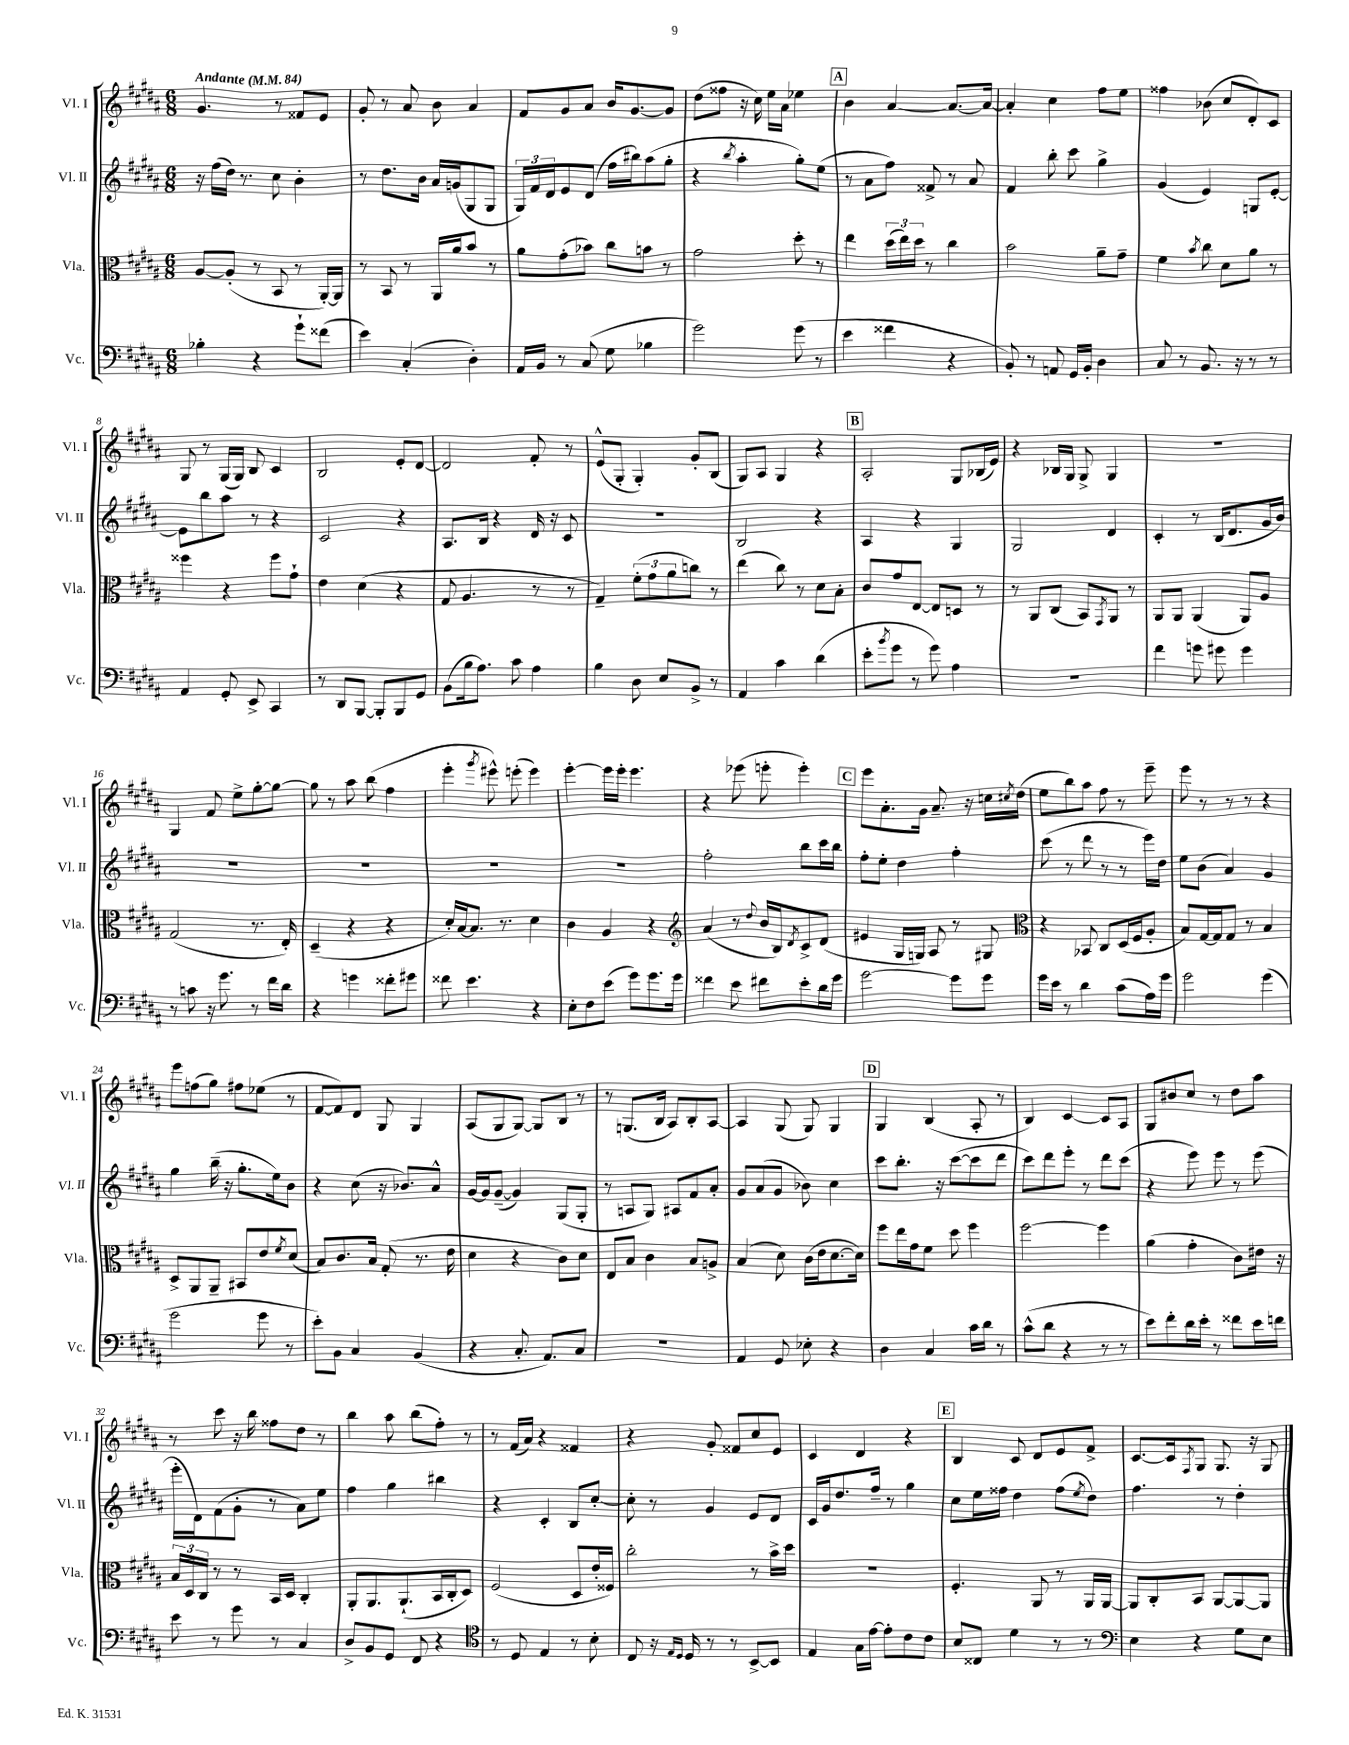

**kern	**kern	**kern	**kern
*staff4	*staff3	*staff2	*staff1
*clefF4	*clefC3	*clefG2	*clefG2
*k[f#c#g#d#a#]	*k[f#c#g#d#a#]	*k[f#c#g#d#a#]	*k[f#c#g#d#a#]
*M6/8	*M6/8	*M6/8	*M6/8
*MM84	*MM84	*MM84	*MM84
4B-'\	[8A#/L	16r	4.g#/
.	.	(16ff#\LL	.
.	(8A#'/]J	16dd#\JJ)	.
.	.	8.r	.
4r	8r	.	.
.	8BB/	8cc#\	8r
8g#`\L	8r	4b'\	8f##/L
(8f##\J	[16AA#'/LL)	.	8e/J
.	16AA#/]JJ	.	.
=	=	=	=
4e\)	8r	8r	8g#'/
.	8BB/	8.dd#\L	8r
(4C#'/	8r	.	8a#/
.	.	16b\Jk	.
.	16AA#/LL	16a#/LL	8b\
.	16a#/J	(16g/J	.
4D#'\)	8b/J	8G#/	4a#/
.	8r	8G#/J	.
=	=	=	=
16AA#/LL	8a#\L	24G#/LL)	8f#/L
.	.	24f#/	.
16BB/JJ	.	.	.
.	.	24d#/J	.
8r	(8g#'\	8e/	8g#/
(8C#/	8b-\J)	(8d#/J	8a#/J
8G#\	8cc#\L	16ff#\LL	16b/LK
.	.	16bb#\J)	[8.g#/
4B-\	8b\J	(8aa#\	.
.	8r	8gg#'\J	8g#/]J
=	=	=	=
2g#\)	2g#\	4r	(8dd#\L
.	.	.	8ff##\J
.	.	8qbb/	.
.	.	4aa#'\	16r
.	.	.	16cc#\)
.	.	.	16ee\LL
.	.	.	16a#\JJ
(8g#\	8dd#'\	8gg#'\L)	4ee-\
8r	8r	(8ee\J	.
=	=	=	=
4e\	4ee\	8r	4b\
.	.	8a#\L	.
4f##\	(24dd#\LL	8ff#\J)	[4a#/
.	24ee\)	.	.
.	24dd#\JJ	.	.
.	8r	8f##^/	.
4r	4cc#\	8r	8.a#/_L
.	.	8a#/	.
.	.	.	16a#/_Jk
=	=	=	=
8BB'/)	2b\	4f#/	4a#'/]
8r	.	.	.
8AA/	.	8bb'\	4cc#\
16GG#/LL	.	8ccc#\	.
16BB'/JJ	.	.	.
4D#\	8a#~\L	4gg#^\	8ff#\L
.	8g#~\J	.	8ee\J
=	=	=	=
8C#/	4f#\	(4g#/	4ff##\
8r	.	.	.
.	8qb/	.	.
8.BB/	8cc#\	4e/)	(8b-\
.	8d#\L	.	8cc#/L
16r	.	.	.
8r	8a#\J	8G/L	8d#'/)
8r	8r	[8e'/J	8c#/J
=	=	=	=
4AA#/	4ff##\	8e\]L	8G#/
.	.	8bb\	8r
8GG#'/	4r	8aa#\J	(16G#/LL
.	.	.	16G#/JJ)
8EE^/	.	8r	8B/
4CC#/	8ff##\L	4r	4c#/
.	8g#`\J	.	.
=	=	=	=
8r	4e\	2c#/	2B/
8DD#/L	.	.	.
[8BBB/J	(4d#\	.	.
8BBB'/]L	.	.	.
8BBB/	4r	4r	8e'/L
8GG#/J	.	.	[8d#/J
=	=	=	=
(8BB\L	8G#/	8.A#/L	2d#/]
16B\k	4.A#/	.	.
8.A#\J)	.	16B/Jk	.
.	.	4r	.
8c#\	.	.	.
4A#\	8r	16d#/	8f#'/
.	.	16r	.
.	8r	8c#/	8r
=	=	=	=
4B\	4G#~/)	2.r	(8e^^/L
.	.	.	8G#'/J
8D#\	(12f#'\L	.	4G#'/)
.	12g#\	.	.
8E/L	.	.	.
.	12a#\	.	.
8BB^/J	8cc\J)	.	8g#'/L
8r	8r	.	(8B/J
=	=	=	=
4AA#/	(4ee\	2B/	8G#/L)
.	.	.	8A#/J
4c#\	8cc#\)	.	4G#/
.	8r	.	.
(4d#\	8d#\L	4r	4r
.	8B'\J	.	.
=	=	=	=
8e'\L	8c#/L	4A#/	2A#'/
8qb/	.	.	.
8g#\J	8g#/	.	.
8r	[8E/J	4r	.
8g#\)	8E/]L	.	.
4A#\	8D/J	4G#/	8G#/L
.	8r	.	(16B-/L
.	.	.	16e/JJ)
=	=	=	=
2.r	8r	2G#/	4r
.	8AA#/L	.	.
.	(8C#/J	.	16B-/LL
.	.	.	16G#/JJ
.	8BB/L)	.	8G#^/
.	8qGG#/	.	.
.	8AA#/J	4d#/	4G#/
.	8r	.	.
=	=	=	=
4f#\	8AA#/L	4c#'/	2.r
.	8AA#/J	.	.
8g\	(4AA#/	8r	.
8g#\	.	(16B/LK	.
.	.	8.d#/	.
4g#\	8AA#/L)	.	.
.	8A#/J	16g#/L	.
.	.	16b/JJ)	.
=	=	=	=
8r	(2G#/	2.r	4G#/
8c\	.	.	.
16r	.	.	8f#/
8.g#\	.	.	.
.	.	.	8ee^\L
8r	8.r	.	[8gg#'\
16f#\LL	.	.	8gg#\_J
16d#\JJ	16E'/)	.	.
=	=	=	=
4r	(4D#~/	2.r	8gg#\]
.	.	.	8r
4g\	4r	.	8aa#\
.	.	.	(8bb\
8f##'\L	4r	.	4ff#\
8g#\J	.	.	.
=	=	=	=
8f##\	16d#'/LL)	2.r	4eee'\
.	[16B/J	.	.
4.e\	8.B/]J	.	.
.	.	.	8qggg#/
.	.	.	8eee#^^\)
.	8.r	.	.
.	.	.	(8eee'\
4r	4d#\	.	4eee\)
=	=	=	=
8E'\L	4c#\	2.r	[4eee'\
8F#\	.	.	.
(8e\J	4A#/	.	16eee\]LL
.	.	.	16eee'\JJ
8g#\L)	.	.	4.eee\
8.g#\	4r	.	.
16g#\Jk	.	.	.
=	=	=	=
*	*clefG2	*	*
4f##\	(4a#/	2ff#'\	4r
8e\	8r	.	(8eee-\
.	8qqdd#/	.	.
8f#\L	16b/LL	.	8eee'\
.	16B/J)	.	.
.	8qd#/	.	.
8e'\	8c#^/	8bb\L	4eee'\)
16d#\L	(8d#/J	16ccc#\L	.
16g#\JJ	.	16bb\JJ	.
=	=	=	=
[2g#\	4e#/	8ff#'\L	8eee\L
.	.	8ee'\J	8.a#'\
.	16G#/LL	4dd#\	.
.	16G/JJ)	.	16g#\Jk
.	8A#/	.	8.a#~/
8g#\]L	8r	4ff#'\	.
.	.	.	16r
8g#\J	8G#/	.	16cc\LL
.	.	.	8qcc#/
.	.	.	(16dd#\JJ
=	=	=	=
*	*clefC3	*	*
16g#\LL	4r	(8ccc#\	8ee\L
16e\JJ	.	.	.
8r	.	8r	8bb\)
4d#\	8BB-/	8ddd#\	8aa#\J
.	8C#/L	8r	8ff#\
(8c#\L	(16D#/L	8r	8r
.	16F#/J	.	.
16A#\L)	8A#'/J	16eee\LL)	8eee~\
16g#\JJ	.	16dd#\JJ	.
=	=	=	=
2g#\	8B/L)	8ee\L	8eee\
.	[16G#/L	(8b\J	8r
.	16G#/]J	.	.
.	8G#/J	4a#/)	8r
.	8r	.	8r
(4g#\	4B/	4g#/	4r
=	=	=	=
2g#\	8D#^/L	4gg#\	8eee\L
.	8AA#/	.	(8ff\
.	8AA#~/J	(16bb~\	8gg#\J)
.	.	16r	.
.	8BB#/L	8.gg#'\L	8ff#\L
8g#\	8e/	.	(8ee-\J
.	.	16ee\k)	.
.	8qf#/	.	.
8r	(8d#/J	8b\J	8r
=	=	=	=
8e'\L)	8B/L)	4r	[8f#/L
8BB\J	8.c#/	.	8f#/])
4C#/	.	(8cc#\	8d#/J
.	16B/Jk	.	.
.	(8G#'/	16r	8G#/
.	.	8.b-/L)	.
(4BB/	8.r	.	4G#/
.	.	8a#^^/J	.
.	16e\	.	.
=	=	=	=
4r	4d#\	[16g#/LL	(8A#/L
.	.	16g#/]J	.
.	.	([8g#~/J	8G#/
8.C#'/	4r	4g#/])	[8G#/J)
.	.	.	8G#/]L
8.AA#/L)	.	.	.
.	8c#\L)	(8G#/L	8B/J
8C#/J	8d#\J	8G#'/J	8r
=	=	=	=
2.r	8E/L	8r	8r
.	8B/J	8A/L	(8.G/L
.	4c#\	8G#/J)	.
.	.	.	16B/Jk
.	.	8A#/L	8A#/L)
.	8B/L	8f#/	8B'/
.	8A^/J	8a#'/J	[8A#/J
=	=	=	=
4AA#/	(4B/	8g#/L	4A#/]
.	.	(8a#/	.
8GG#/	8d#\)	8g#/J	(8G#/
8E-'\	(16c#\LL	8b-\)	8G#/)
.	16e\J	.	.
4r	[8.d#\	4cc#\	4G#/
.	16d#\]Jk)	.	.
=	=	=	=
4D#\	8ff#\L	8ccc#\L	4G#/
.	16ee\L	8.bb'\J	.
.	16g#\J	.	.
4C#/	8f#\J	.	(4B/
.	.	16r	.
.	8dd#\	([8ccc#\L	.
16c#\LL	4ff#\	8ccc#\]	8A#'/
16d#\JJ	.	.	.
8r	.	8ddd#\J	8r
=	=	=	=
(8c#^^\L	[2ff#\	8ccc#\L)	4B/)
8d#\J	.	8ddd#\	.
4r	.	8eee'\J	[4c#/
.	.	8r	.
8r	4ff#\]	8ddd#\L	8c#/]L
8r	.	(8ccc#\J	8A#/J
=	=	=	=
8e\L)	(4a#\	4r	8G#/L
8f#'\	.	.	8b#/
16d#\L	4g#'\	8eee\)	8cc#/J
16e'\JJ	.	.	.
8r	.	8eee\	8r
8f##\L	8c#\L)	8r	8dd#\L
16e\L	16e#\Jk	(8eee\	8aa#\J
16f\JJ	16r	.	.
=	=	=	=
8e\	24B/LL	16eee'\LL	8r
.	24D#/	.	.
.	.	16d#\J)	.
.	24C#/JJ	.	.
8r	8r	(8f#\	8ccc#\
8g#\	8r	8g#'\J	16r
.	.	.	16bb\
8r	16BB/LL	8r	8ff##\L
.	16D#/JJ	.	.
4C#/	4C#'/	8a#\L)	8dd#\J
.	.	8ee\J	8r
=	=	=	=
8D#^/L	8AA#'/L	4ff#\	4bb\
8BB/	8.AA#/	.	.
8GG#/J	.	4gg#\	8aa#\
.	(8.AA#`/	.	.
8FF#/	.	.	(8bb\L
4r	16BB/L	4bb#\	8ff#'\J)
.	16C#'/J	.	.
.	8D#/J)	.	8r
=	=	=	=
*clefC4	*	*	*
8r	(2F#/	4r	8r
8D#/	.	.	(16f#/LL
.	.	.	16a#/JJ)
4E/	.	4c#'/	4r
8r	8D#/L	8B/L	4f##/
8B'\	16e'/L	[8cc#'/J	.
.	16F##/JJ)	.	.
=	=	=	=
8C#/	2cc#'\	8cc#'\]	4r
16r	.	8r	.
16qqE/LL	.	.	.
16qqD#/JJ	.	.	.
16D#/	.	.	.
8r	.	4g#/	8g#'/
8r	.	.	8f##/L
[8BB^/L	8r	8e/L	8cc#/
8BB/]J	16b^\LL	8d#/J	8e/J
.	16dd#\JJ	.	.
=	=	=	=
4E/	2.r	16c#/LL	4c#/
.	.	16g#/J	.
.	.	8.dd#/	.
16G#\LL	.	.	4d#/
[16e\JJ	.	16ff#~/Jk	.
8e'\]L	.	8r	.
8c#\	.	4gg#\	4r
8c#\J	.	.	.
=	=	=	=
8B/L	4.F#'/	8cc#\L	4B/
8C##/J	.	16ee\L	.
.	.	16ff##\JJ	.
4d#\	.	4dd#\	8c#/
.	8AA#/	.	8d#/L
8r	8r	(8ff##\L	8e/
.	.	8qee/	.
8r	16AA#/LL	8dd#\J)	8f#^/J
.	[16AA#/JJ	.	.
=	=	=	=
*clefF4	*	*	*
4E\	8AA#/]L	4.ff#\	[8.c#/L
.	8C#'/	.	.
.	.	.	16c#/]k
.	.	.	8qF#/
4r	8BB/J	.	8G#/J
.	[8AA#/L	8r	8.G#/
8G#\L	8AA#/_	4dd#'\	.
.	.	.	16r
8E\J	8AA#/]J	.	8G#/
==	==	==	==
*-	*-	*-	*-
